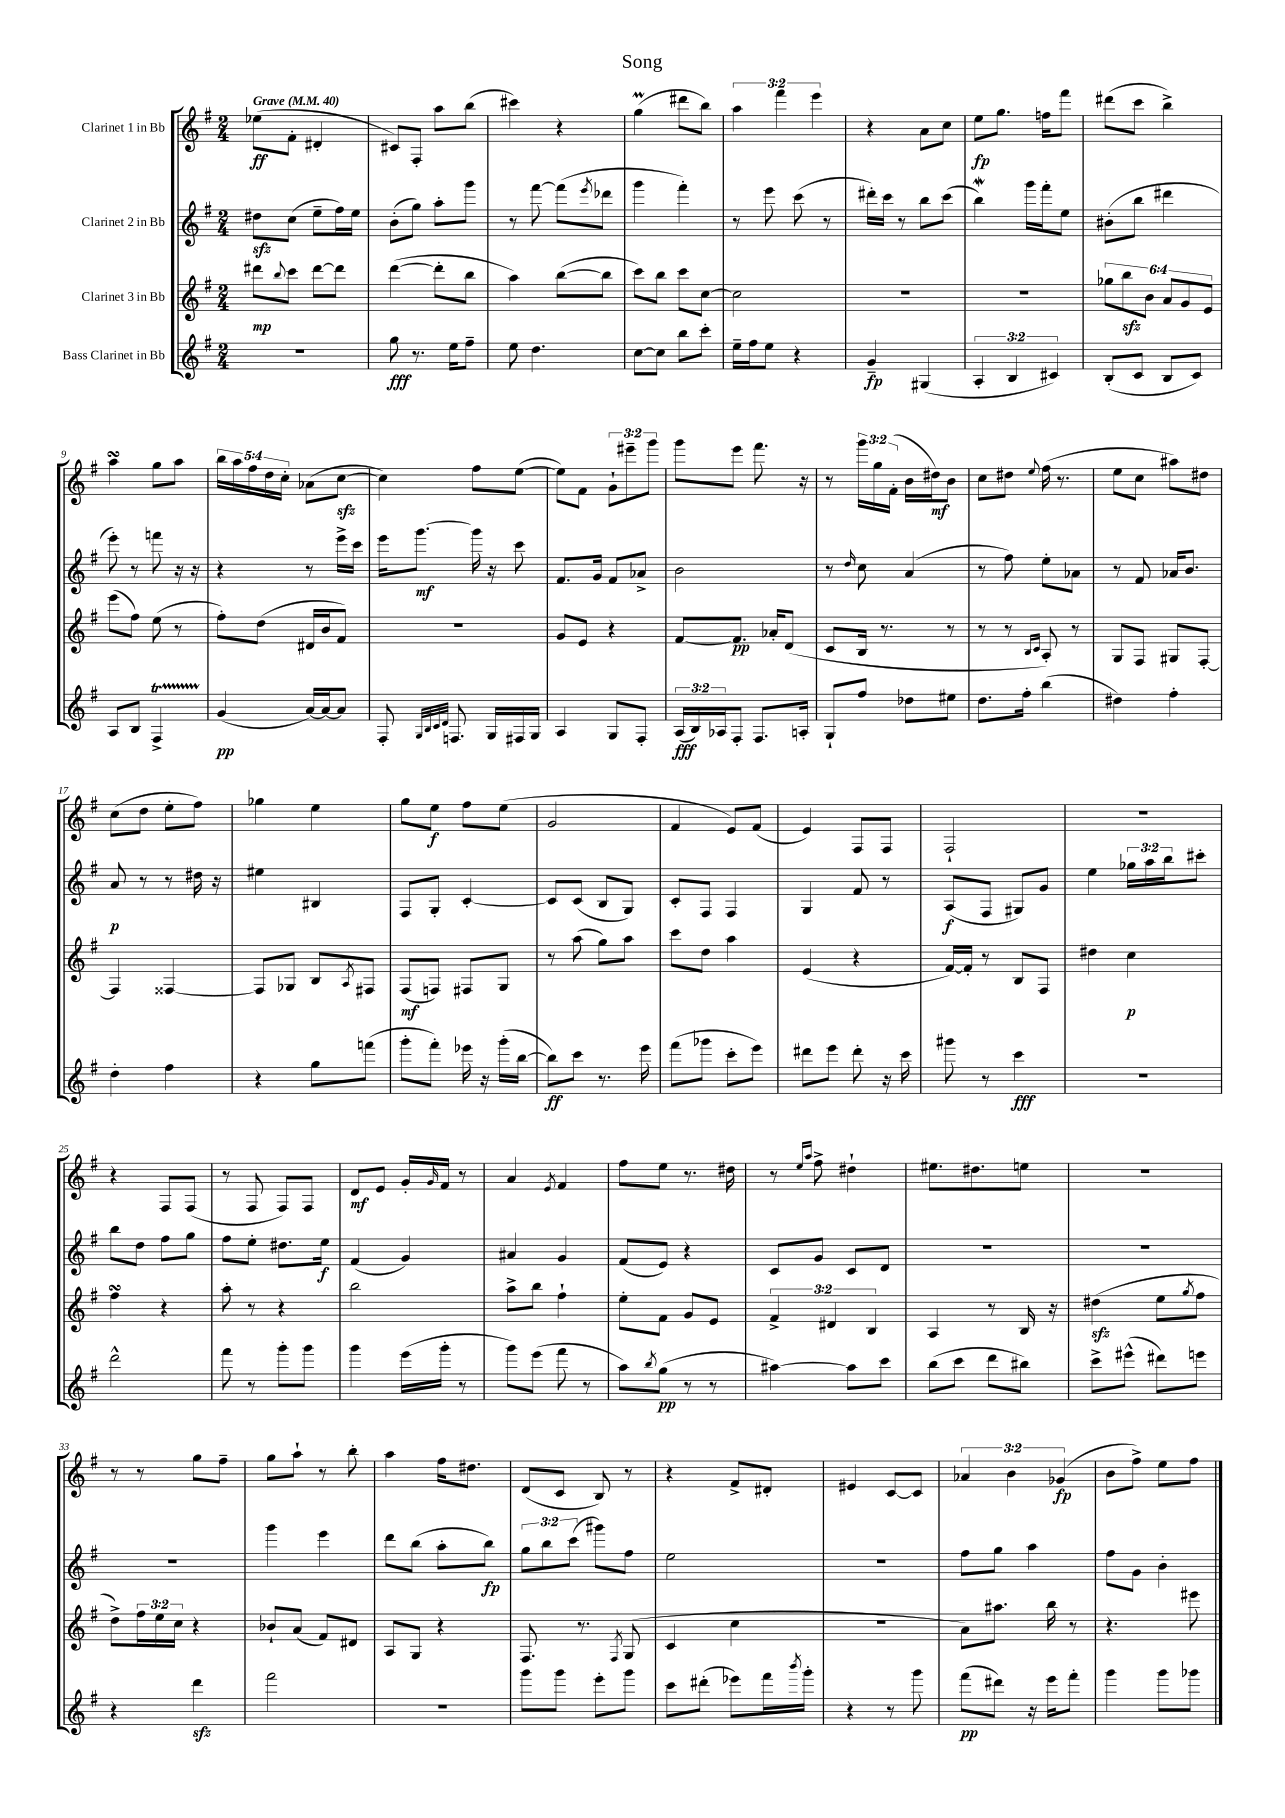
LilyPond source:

\header { title = "Song" }
<<
\new StaffGroup <<
\new Staff = "s0" \with { instrumentName = "Clarinet 1 in Bb" } {
    \clef treble \key g \major \numericTimeSignature \time 2/4 \override Staff.TupletNumber.text = #tuplet-number::calc-fraction-text \tempo "Grave" 4 = 40
    ees''8\ff( fis'8-. dis'4-. |
    cis'8) fis8-. a''8 b''8( |
    cis'''4) r4 |
    g''4\prall( dis'''8 b''8) |
    \tuplet 3/2 { a''4 fis'''4 e'''4 } |
    r4 a'8 c''8 |
    e''8\fp g''8. f''16 fis'''8 |
    dis'''8( c'''8 b''4->) |
    a''4\turn g''8 a''8 |
    \tuplet 5/4 { b''16 a''16 fis''16 d''16 c''16-. } aes'8( c''8~\sfz |
    c''4) fis''8 e''8~( |
    e''8) fis'8 \tuplet 3/2 { g'8-! eis'''8-- g'''8 } |
    g'''8 e'''8 fis'''8. r16 |
    r8 \tuplet 3/2 { g'''16 g''16 fis'16-.( } b'16 dis''16\mf) b'8 |
    c''8 dis''8 \appoggiatura { e''8 } fis''16( r8. |
    e''8 c''8 ais''8) dis''8 |
    c''8( d''8 e''8-. fis''8) |
    ges''4 e''4 |
    g''8 e''8\f fis''8 e''8( |
    g'2 |
    fis'4 e'8) fis'8( |
    e'4) fis8 fis8 |
    fis2-! |
    r2 |
    r4 fis8 fis8( |
    r8 fis8 fis8) fis8 |
    d'8\mf e'8 g'16-. \grace { g'16 } fis'16 r8 |
    a'4 \acciaccatura { e'8 } fis'4 |
    fis''8 e''8 r8. dis''16 |
    r8 \grace { e''16 a''16 } fis''8-> dis''4-! |
    eis''8. dis''8. e''8 |
    R2 |
    r8 r8 g''8 fis''8-- |
    g''8 a''8-! r8 b''8-. |
    a''4 fis''16 dis''8. |
    d'8( c'8 b8) r8 |
    r4 fis'8-> dis'8-. |
    eis'4 c'8~ c'8 |
    \tuplet 3/2 { aes'4 b'4 ges'4\fp( } |
    b'8 fis''8->) e''8 fis''8 \bar "|." |
}
\new Staff = "s1" \with { instrumentName = "Clarinet 2 in Bb" } {
    \clef treble \key g \major \numericTimeSignature \time 2/4 \override Staff.TupletNumber.text = #tuplet-number::calc-fraction-text
    dis''8\sfz c''8( e''8-- fis''16) e''16 |
    b'8-.( g''8) a''8-. g'''8 |
    r8 fis'''8~ fis'''8( \acciaccatura { e'''8 } des'''8 |
    g'''4 fis'''4-.) |
    r8 e'''8 c'''8( r8 |
    dis'''16-.) c'''16 r8 b''8 c'''8( |
    b''4\mordent) g'''16 fis'''16-. e''8 |
    bis'8-.( b''8 dis'''4 |
    e'''8-.) r8 f'''8 r16 r16 |
    r4 r8 e'''16-> c'''16 |
    e'''16 g'''8.~\mf g'''16 r16 c'''8 |
    fis'8. g'16 fis'8 aes'8-> |
    b'2 |
    r8 \grace { d''16 } c''8 a'4( |
    r8 fis''8) e''8-. aes'8 |
    r8 fis'8 aes'16 b'8. |
    a'8\p r8 r8 dis''16 r16 |
    eis''4 bis4 |
    fis8 g8-. c'4~-. |
    c'8 c'8( b8 g8) |
    c'8-. fis8 fis4 |
    g4 fis'8 r8 |
    a8\f( fis8 gis8) g'8 |
    e''4 \tuplet 3/2 { ges''16 a''16 b''16 } cis'''8-. |
    b''8 d''8 fis''8 g''8 |
    fis''8 e''8-. dis''8. e''16\f |
    fis'4( g'4) |
    ais'4 g'4 |
    fis'8( e'8) r4 |
    c'8 g'8 c'8 d'8 |
    R2 |
    R2 |
    R2 |
    g'''4 e'''4 |
    d'''8 b''8( a''8-. b''8\fp) |
    \tuplet 3/2 { g''8 b''8 c'''8( } gis'''8) fis''8 |
    e''2 |
    R2 |
    fis''8 g''8 a''4 |
    fis''8 g'8 b'4-. \bar "|." |
}
\new Staff = "s2" \with { instrumentName = "Clarinet 3 in Bb" } {
    \clef treble \key g \major \numericTimeSignature \time 2/4 \override Staff.TupletNumber.text = #tuplet-number::calc-fraction-text
    dis'''8\mp \appoggiatura { b''8 } c'''8 dis'''8~ dis'''8 |
    d'''4~( d'''8-. b''8 |
    a''4) b''8~( b''8 |
    c'''8) b''8 c'''8 c''8~ |
    c''2 |
    r2 |
    r2 |
    \tuplet 6/4 { ges''8 b''8\sfz b'8 a'8 g'8 e'8 } |
    e'''8( fis''8) e''8( r8 |
    fis''8-.) d''8( dis'16 b'16 fis'8) |
    R2 |
    g'8 e'8 r4 |
    fis'8~ fis'8.\pp aes'16-. d'8( |
    c'8 b16 r8. r8 |
    r8 r8 \grace { b16 c'16 } a8-.) r8 |
    g8 fis8 gis8 fis8~-. |
    fis4 fisis4~ |
    fisis8 ges8 b8 \acciaccatura { a8 } fis8 |
    fis8\mf( f8) fis8 g8 |
    r8 a''8( g''8) a''8 |
    c'''8 d''8 a''4 |
    e'4( r4 |
    fis'16~) fis'16-. r8 b8 fis8 |
    dis''4 c''4\p |
    fis''4\turn r4 |
    a''8-. r8 r4 |
    b''2 |
    a''8-> b''8 fis''4-! |
    e''8-. fis'8 g'8 e'8 |
    \tuplet 3/2 { fis'4-> dis'4 b4 } |
    a4 r8 b16 r16 |
    dis''4\sfz( e''8 \acciaccatura { g''8 } fis''8 |
    d''8->) \tuplet 3/2 { fis''16 e''16 c''16 } r4 |
    bes'8-! a'8( fis'8) dis'8 |
    a8 g8 r4 |
    fis8. r8. \acciaccatura { fis8 } g8( |
    c'4 c''4 |
    r2 |
    a'8) ais''8. b''16 r8 |
    r4. eis'''8 \bar "|." |
}
\new Staff = "s3" \with { instrumentName = "Bass Clarinet in Bb" } {
    \clef treble \key g \major \numericTimeSignature \time 2/4 \override Staff.TupletNumber.text = #tuplet-number::calc-fraction-text
    R2 |
    g''8\fff r8. e''16 fis''8-- |
    e''8 d''4. |
    c''8~ c''8 b''8 c'''8-. |
    e''16-- fis''16 e''8 r4 |
    g'4--\fp gis4( |
    \tuplet 3/2 { a4-. b4 cis'4) } |
    b8-.( c'8 b8 c'8) |
    a8 b8 fis4->\startTrillSpan |
    g'4\stopTrillSpan\pp( a'16~) a'16~ a'8 |
    fis8-. \grace { g32 b32 c'32 d'32 } f8. g16 fis16 g16 |
    a4 g8 fis8-. |
    \tuplet 3/2 { a16\fff( b16) aes16 } fis8-. fis8. a16-. |
    g8-! fis''8 des''8 eis''8 |
    d''8. fis''16-. b''4( |
    dis''4) fis''4-. |
    d''4-. fis''4 |
    r4 g''8 f'''8( |
    g'''8-. fis'''8-.) ees'''16 r16 g'''16-.( b''16~ |
    b''8\ff) c'''8 r8. e'''16 |
    fis'''8( ges'''8 c'''8-. e'''8) |
    dis'''8 e'''8 dis'''8-. r16 c'''16 |
    gis'''8 r8 c'''4\fff |
    R2 |
    d'''2-^ |
    fis'''8 r8 g'''8-. g'''8 |
    g'''4 e'''16( g'''16-. r8 |
    g'''8) e'''8( fis'''8 r8 |
    a''8) \acciaccatura { b''8 } g''8\pp( r8 r8 |
    ais''4~) ais''8 c'''8 |
    b''8( c'''8 d'''8 bis''8) |
    c'''8-> eis'''8-^( dis'''8) e'''8 |
    r4 d'''4\sfz |
    fis'''2 |
    R2 |
    g'''8 g'''8 e'''8-. g'''8 |
    c'''8 dis'''8-.( ees'''8) fis'''16 \acciaccatura { b'''8 } g'''16-. |
    r4 r8 g'''8 |
    fis'''8\pp( dis'''8) r16 e'''16 fis'''8-. |
    g'''4 g'''8 ges'''8 \bar "|." |
}
>>
>>
